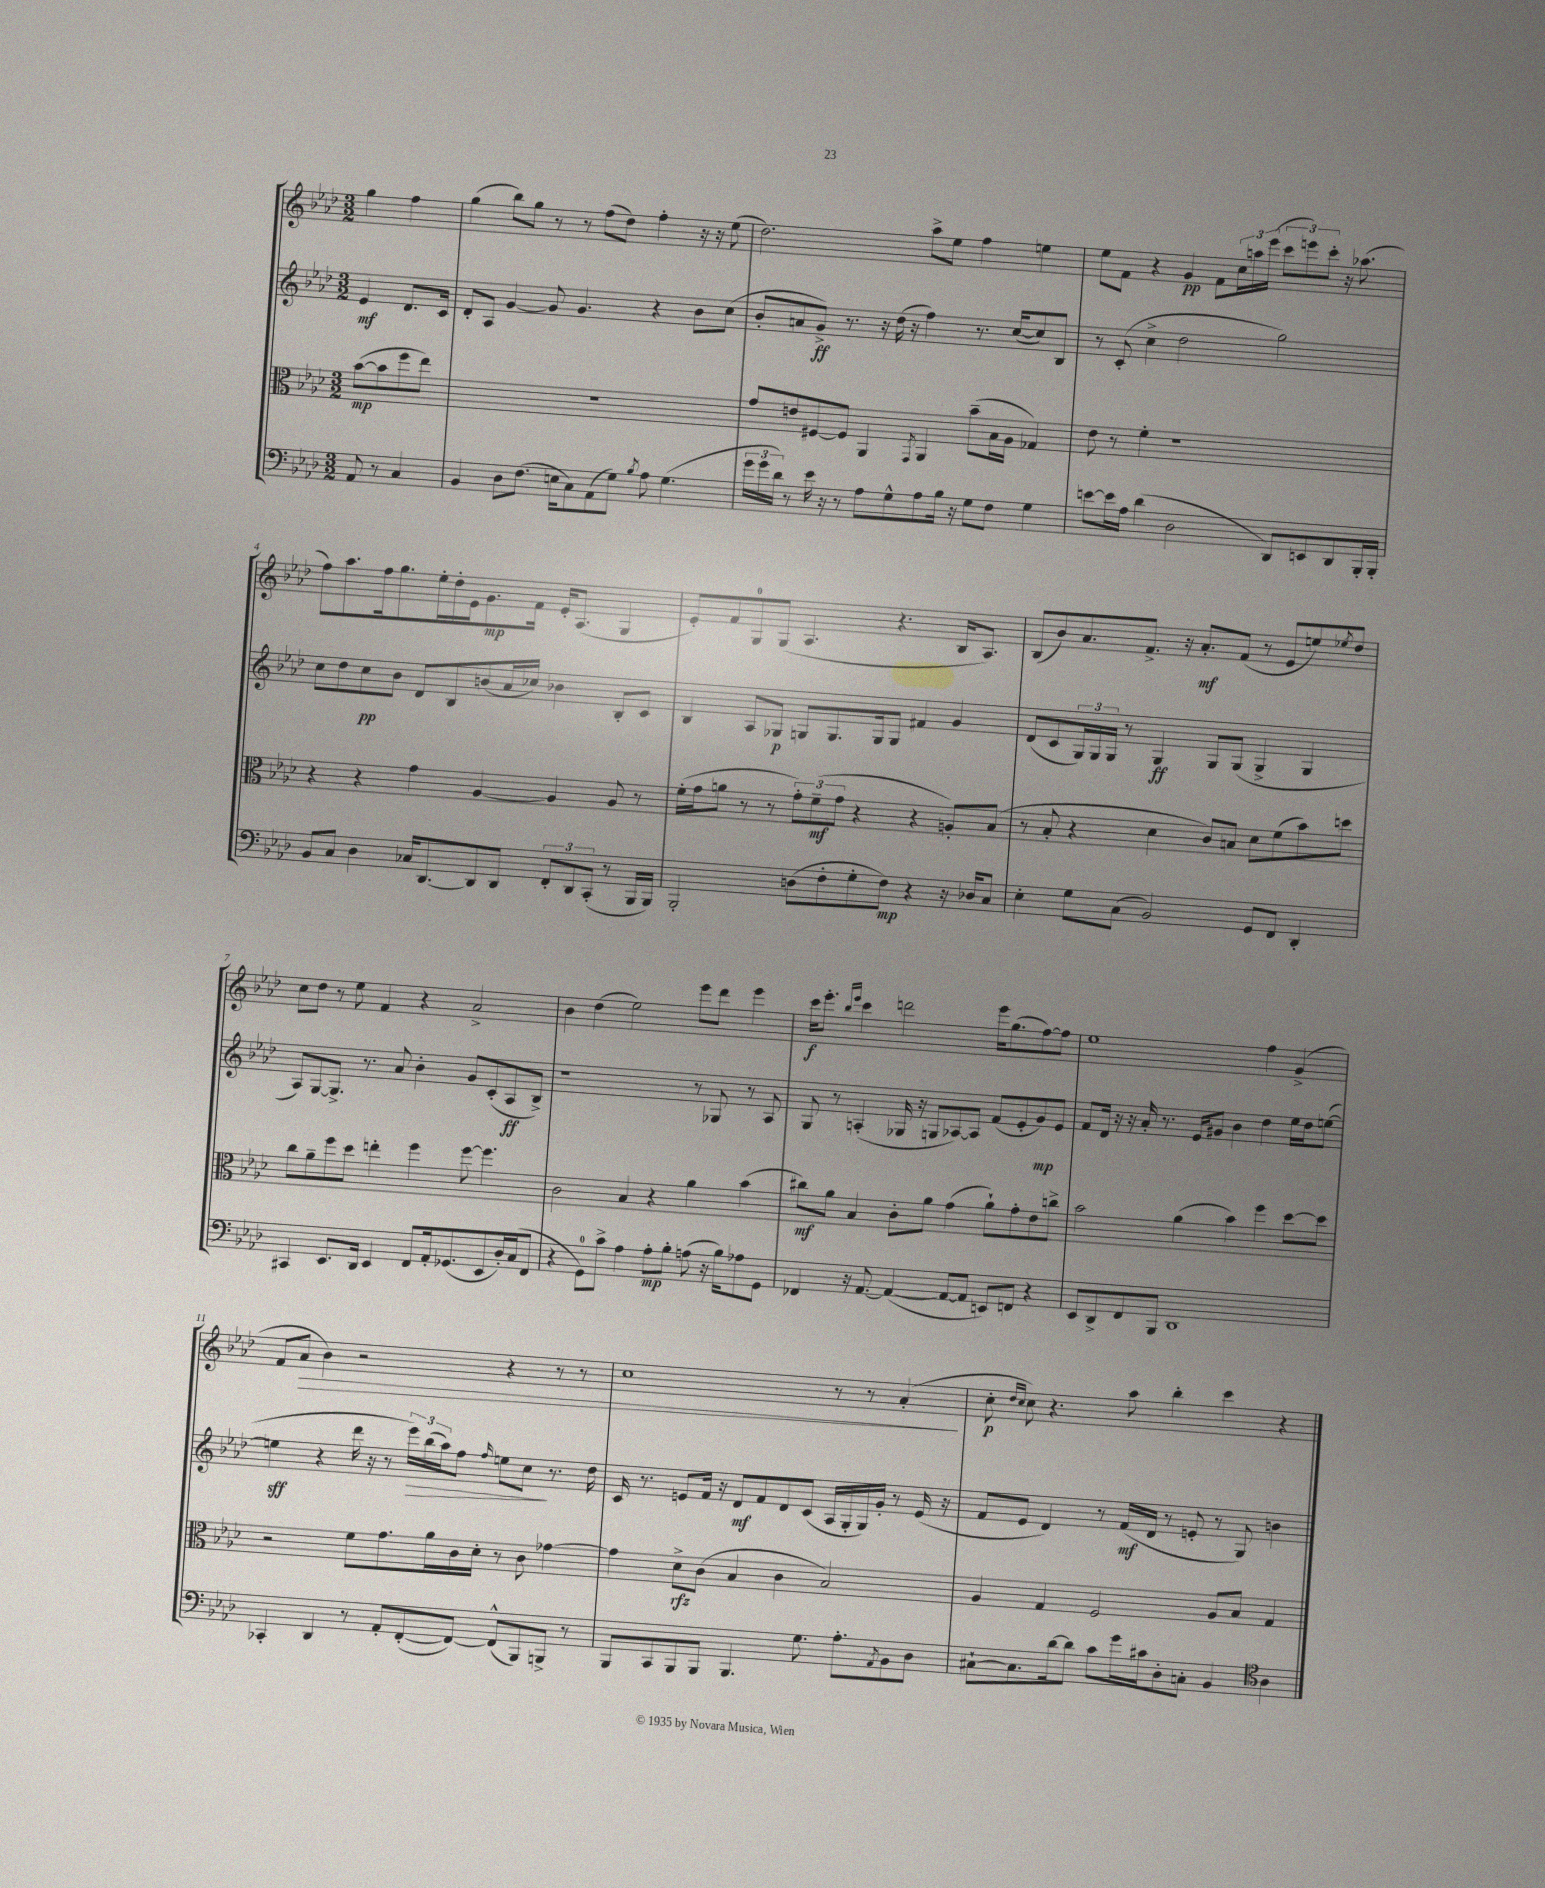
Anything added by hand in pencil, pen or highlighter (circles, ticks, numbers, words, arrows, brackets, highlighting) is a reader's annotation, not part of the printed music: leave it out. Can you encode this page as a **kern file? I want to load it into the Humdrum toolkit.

**kern	**kern	**kern	**kern
*staff4	*staff3	*staff2	*staff1
*clefF4	*clefC3	*clefG2	*clefG2
*k[b-e-a-d-]	*k[b-e-a-d-]	*k[b-e-a-d-]	*k[b-e-a-d-]
*M3/2	*M3/2	*M3/2	*M3/2
8AA-/	([8b-\L	4e-/	4gg\
8r	8b-\]	.	.
4C/	8ff\	8.d-/L	4ff\
.	8ee-\J)	.	.
.	.	16c/Jk	.
=	=	=	=
4BB-/	1.r	8d-'/L	(4gg\
.	.	8A-/J	.
8D-\L	.	[4g/	8bb-\L)
(8.F\J	.	.	8gg\J
.	.	8g/]	8r
16E\LK	.	.	.
8C\)	.	4.g/	8r
(8AA-\	.	.	(8ff\L
8G\J)	.	.	8dd-\J)
8qB-/	.	.	.
8A-\	.	4r	4ff'\
(4.G\	.	.	.
.	.	8b-\L	16r
.	.	.	16r
.	.	(8cc\J	(8ee-\
=	=	=	=
24g\LL	8g/L	8b-'/L	2.dd-\)
24g\	.	.	.
24d-\JJ)	.	.	.
8r	8e/	8a/	.
16e-\	[8F#/	8g^/J)	.
16r	.	.	.
8r	8F#/]J	8.r	.
8A-\L	4AA-/	.	.
.	.	16r	.
8G^^\	.	(16dd-\	.
.	.	16r	.
.	8qGG/	.	.
8A-\	4AA-/	4ff\)	8aa-^\L
16B-\Jk	.	.	8ee-\J
16r	.	.	.
8G\L	(8b-~\L	8.r	4ff\
8F\J	16B-\L	.	.
.	16A-\JJ	([16cc/LK	.
4G\	4G-/)	8cc/])	4ee\
.	.	8B-/J	.
=	=	=	=
[8e\L	8e-\	8r	8ee-\L
16e\]L	8r	(8c'/	8f\J
16A-\JJ	.	.	.
(4d-\	4f'\	4cc^\	4r
2D-\	1r	2dd-\	4g/
.	.	.	8f\L
.	.	.	24cc\L
.	.	.	24aa\
.	.	.	(24eee-\JJ
8DD-/L)	.	2gg\)	12ccc\L
.	.	.	12eee\)
8EE/	.	.	.
.	.	.	12ccc'\J
8DD-/	.	.	16r
.	.	.	(8.aa-\
16BBB-'/L	.	.	.
16BBB-'/JJ	.	.	.
=	=	=	=
8BB-/L	4r	8cc\L	8ff\L)
8C/J	.	8dd-\	8.aa-\
4D-\	4r	8cc\	.
.	.	.	16ff\k
.	.	8b-\J	8.gg\
16C-/LK	4g\	8d-/L	.
[8.DD-/	.	.	16ee-'\L
.	.	8B-/	16dd-'\
.	.	.	16e-\J
8DD-/]	[4A-/	(8b/	8.g\
8DD-/J	.	16a-/L	.
.	.	16cc-/JJ)	16f\Jk
12FF'/L	4A-/]	4b-\	16e-'/LK
.	.	.	(8.A-/J
12DD-/	.	.	.
(12CC'/J	.	.	.
8r	8A-/	8B-'/L	4G/
16BBB-/LL	8r	8c/J	.
16BBB-/JJ)	.	.	.
=	=	=	=
2BBB-'/	(16f'\LL	4B-/	8e-'/L)
.	16g\J	.	.
.	8a\J	.	8f/
.	8r	8A-/L	8G/
.	8r	8G-/J	(8G/J
(8D\L	12g'\L)	8G/L	4.A-/
.	(12f~\	.	.
8F'\	.	8.G/	.
.	12g\J	.	.
8G'\	4r	.	.
.	.	16G/k	.
8F\J)	.	8G/J	4.r
4r	4r	4f#/	.
16r	8A'/L)	4g/	16B-/LK
16D-/LK	.	.	8.A-/J)
8C/J	(8B-/J	.	.
=	=	=	=
4E-'\	8r	(8d-/L	(8B-/L
.	8B-'/	8c/	8b-/)
8G\L	4r	24G/L)	8.a-/
.	.	24G/	.
.	.	24G/JJ	.
(8C\J	.	8r	.
.	.	.	8.f^/J
2BB-/)	4d-\	4G/	.
.	.	.	16r
.	.	.	8.a-'/L
.	8c/L)	8G/L	.
.	8B/J	(8G/J	(8f/J
8GG/L	8d-\L	4G^/	8r
8FF/J	(8f\	.	8e-/L
4DD-'/	8b-\)	4G/	8ee/)
.	.	.	8qee-/
.	8dd\J	.	8dd-/J
=	=	=	=
4CC#/	8cc\L	8A-/L)	8cc\L
.	8a-~\	[8G/	8dd-\J
8.EE-/L	8ff\	8.G^/]J	8r
.	8dd-\J	.	8ee-\
16DD-/Jk	.	8.r	.
4EE-/	4ee'\	.	4f/
.	.	8a-/	.
8FF/L	4ff\	4b-'\	4r
16AA-'/k	.	.	.
(8.GG-/	.	.	.
.	[8ff\	8g/L	2a-^/
8EE-/	4.ff\]	(8c'/	.
16D-'/L)	.	8A-/	.
(16C/J	.	.	.
8FF/J	.	8B-^/J)	.
=	=	=	=
4r	2c\	1r	4b-\
8GG\L)	.	.	(4dd-\
8c^\J	.	.	.
4A-\	4B-/	.	2ee-\)
8A-'\L	4r	.	.
8B-'\J	.	.	.
(8A\	4a-\	8r	8eee-\L
16r	.	8G-/	8ddd-\J
16B-\LK)	.	.	.
8A-\	(4b-\	8r	4eee-\
8GG\J	.	8A-/	.
=	=	=	=
4FF-/	8cc#\L)	8G/	16ccc\LK
.	.	.	8.eee-'\J
.	8a-\J	8r	.
.	.	.	16qqbb-/LL
.	.	.	16qqeee-/JJ
16r	4B-/	(4A'/	4ccc\
[8.AA-/	.	.	.
(4AA-/_	8c'\L	16G-/	2ddd\
.	.	16r	.
.	8a-\J	8G/L	.
8AA-/_L	(4g\	[8A-/)	.
8AA-/]J	.	8A-/]J	.
8EE/L)	8a-`\L)	(8f/L	16eee-\LK
.	.	.	(8.gg\
8FF/J	8g'\	8e-'/	.
4r	8e-\	8g/)	[8ff\)
.	8cc^\J	8e-/J	8ff\]J
=	=	=	=
8EE-/L	2b-\	8f/L	1ee-
8DD-^/	.	16d-/Jk	.
.	.	16r	.
8FF/	.	16r	.
.	.	16a-'/	.
8BBB-/J	.	8.r	.
1DD-	(4a-\	.	.
.	.	16e-/LK	.
.	.	8g#/J	.
.	4b-\)	4b-\	.
.	4ff\	4dd-\	4ff\
.	[8dd-\L	16ee-\LL	(4g^/
.	.	16dd-\J	.
.	8dd-\]J	([8ee\J	.
=	=	=	=
4CC-'/	2r	4ee\]	8f/L
.	.	.	8a-/J
4DD-/	.	4r	4b-\)
8r	8f\L	16ddd-\	2r
.	.	16r	.
8AA-'/L	8.g\	8r	.
([8FF'/	.	24eee-\LL)	.
.	.	(24bb-\	.
.	16a-\L	.	.
.	.	24aa-\J)	.
8FF/_J)	16c\	8ff\J	.
.	16d-'\JJ	.	.
.	.	16qqff/	.
(8FF^^/]L	8r	8ee\L	4r
8BBB-/)	8c\	8cc\J	.
8BBB^/J	[4g-\	8.r	8r
8r	.	.	8r
.	.	16dd-\	.
=	=	=	=
8BBB-/L	4g-\]	16c/	1cc
.	.	8.r	.
8CC/	.	.	.
8BBB-/	8d-^\L	8e/L	.
8BBB-/J	(8c\J	16f/Jk	.
.	.	16r	.
4.BBB-/	4B-/	8d-/L	.
.	.	8f/	.
.	4c\	8d-/	.
8.G\	.	(8c/J	.
.	2B-/)	16A-/LL	8r
8.A-'\L	.	16G'/	.
.	.	16G/)	8r
.	.	16g'/JJ	.
8qAA-/	.	.	.
8BB-\	.	8r	(4a-'/
8D-\J	.	(16e/	.
.	.	16r	.
=	=	=	=
[8C#`\L	4A-/	8f/L	8cc'\
.	.	.	16qqdd-/LL
.	.	.	16qqcc/JJ
8.C#\]	.	8e-/J	8cc\)
.	4G/	4d-/)	4.r
[16d-\k	.	.	.
8d-\]J	.	.	.
8c\L	2F/	8r	.
16g\L	.	(16f/LL	8aa-\
16c#\J	.	16d-/JJ	.
8D-'\	.	8r	4bb-'\
8C'\J	.	8e'/	.
4BB-/	8A-/L	8r	4ccc\
.	8B-/J	8G/)	.
*clefC4	*	*	*
4A-\	4G/	4b\	4r
==	==	==	==
*-	*-	*-	*-
